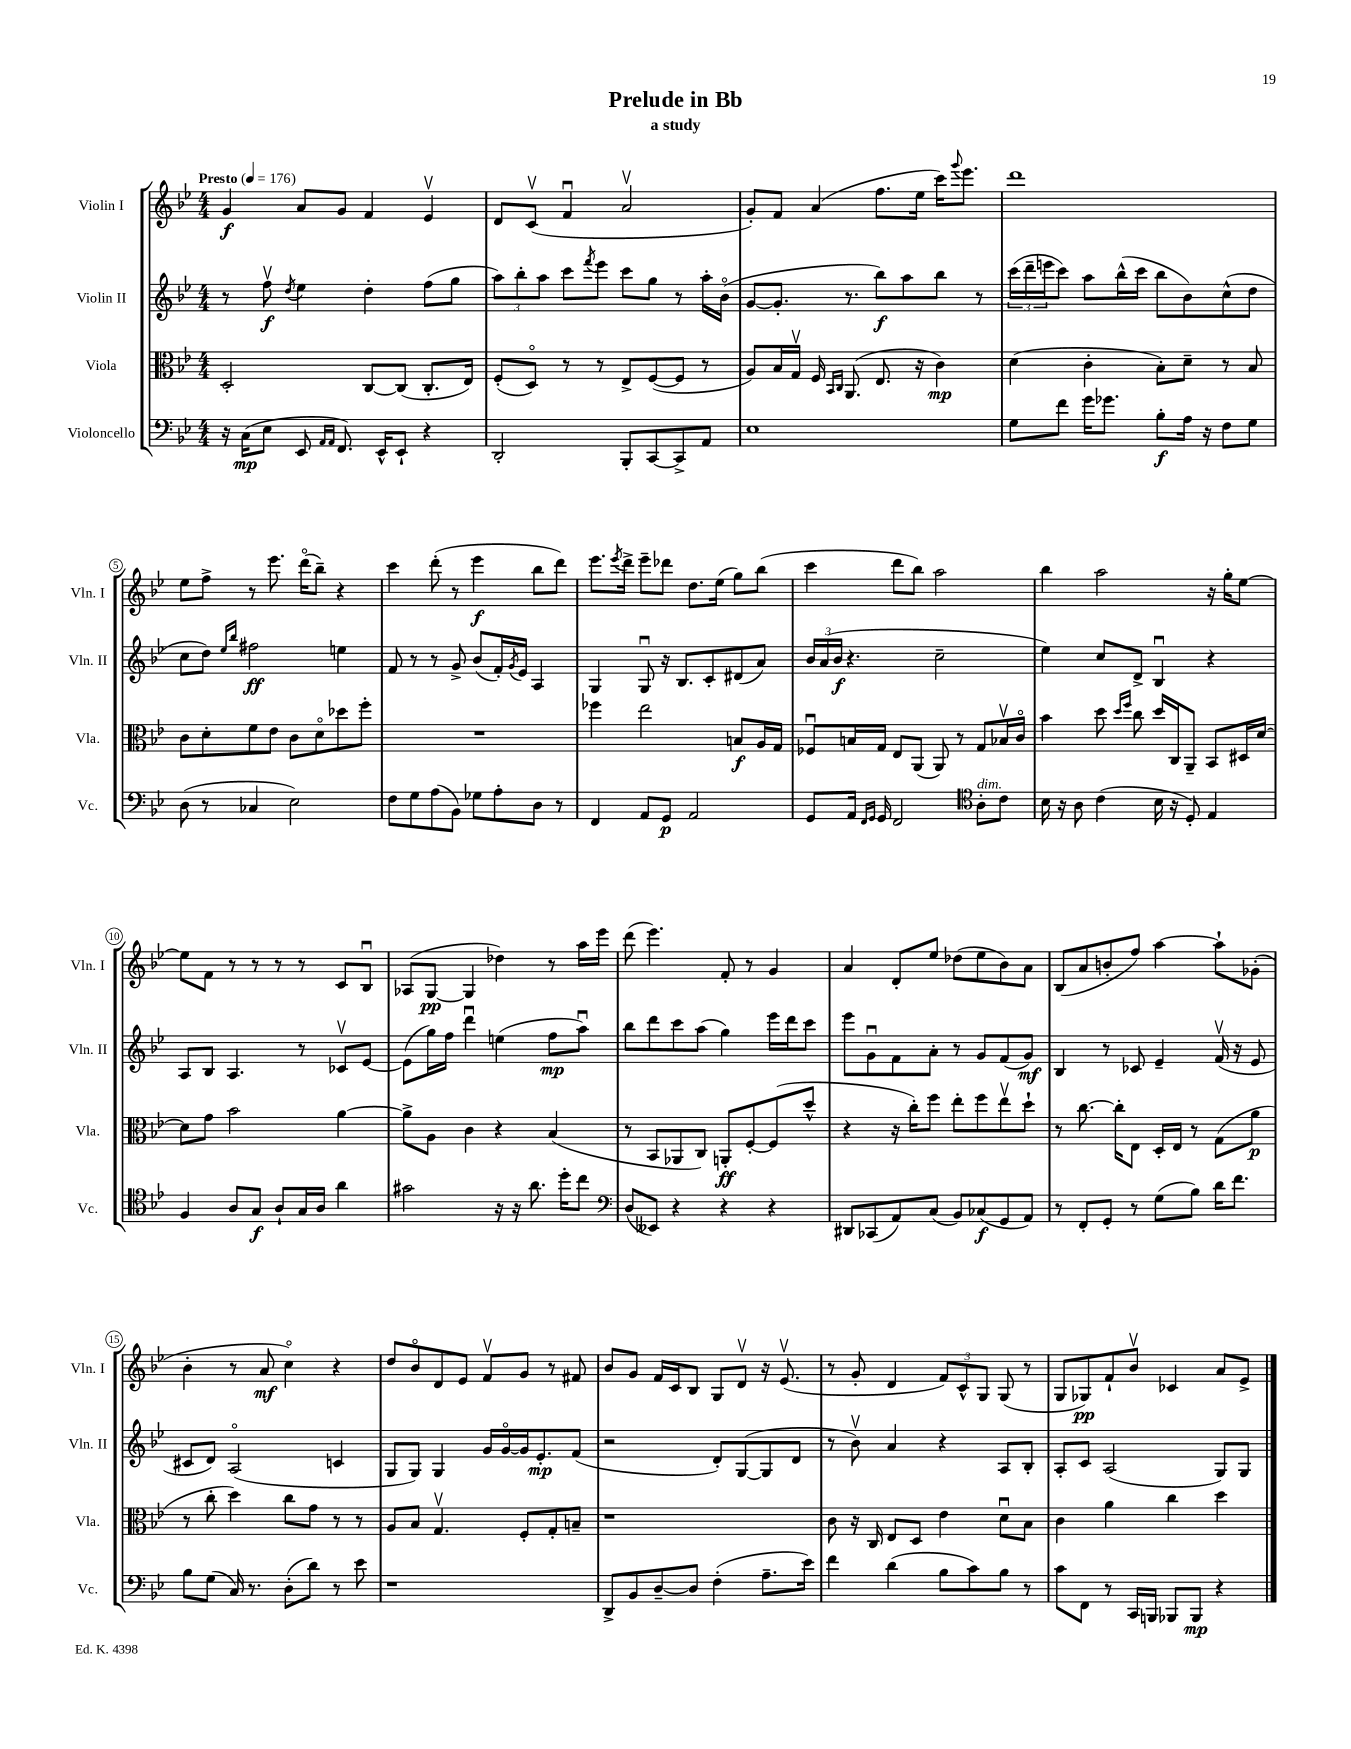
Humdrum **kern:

**kern	**kern	**kern	**kern
*staff4	*staff3	*staff2	*staff1
*clefF4	*clefC3	*clefG2	*clefG2
*k[b-e-]	*k[b-e-]	*k[b-e-]	*k[b-e-]
*M4/4	*M4/4	*M4/4	*M4/4
*MM176	*MM176	*MM176	*MM176
16r	2D'	8r	4g
(16C	.	.	.
8E-	.	8ffv	.
.	.	8qdd	.
8EE-	.	4ee-	8a
16qqAA	.	.	.
16qqAA	.	.	.
8.FF)	.	.	8g
.	[8C	4dd'	4f
16EE-^^	.	.	.
8EE-`	(8C]	.	.
4r	8.C'	(8ff	4e-v
.	.	8gg	.
.	16E-)	.	.
=	=	=	=
2DD'	(8F'	12aa)	8d
.	.	12bb-'	.
.	8Do)	.	(8cv
.	.	12aa	.
.	8r	8ccc	4fu
.	.	8qfff	.
.	8r	8eee-	.
8BBB-'	8E-^	8ccc	2av
[8CC	([8F	8gg	.
8CC^]	8F]	8r	.
8AA	8r	16aa'	.
.	.	(16b-o	.
=	=	=	=
1E-	8A)	[8g	8g')
.	16B-	8.g']	8f
.	16Gv	.	.
.	16F	.	(4a
.	16qqBB-	.	.
.	16qqC	.	.
.	(8.AA	8.r	.
.	8.E-	8bb-)	8.ff
.	.	8aa	.
.	16r	.	16ee-
.	4c)	8bb-	16ccc)
.	.	.	8qqggg
.	.	.	8.eee-
.	.	8r	.
=	=	=	=
8G	(4d	(24ccc	1ddd
.	.	24ddd~	.
.	.	24eee	.
8f	.	8ccc)	.
16g	4c'	8aa	.
8.g-	.	.	.
.	.	(16bb-^^	.
.	.	16ccc	.
8B-'	8B-')	8bb-	.
16A	8d~	8b-)	.
16r	.	.	.
8F	8r	(8cc^^	.
8G	8B-	8dd	.
=	=	=	=
(8D	8c	8cc	8ee-
8r	8d'	8dd)	8ff^
.	.	16qqee-	.
.	.	16qqbb-	.
4C-	8f	2ff#	8r
.	8e-	.	8.eee-
2E-)	8c	.	.
.	.	.	(16dddo
.	8do	.	8bb-~)
.	8dd-	4ee	4r
.	8ff'	.	.
=	=	=	=
8F	1r	8f	4ccc
8G	.	8r	.
(8A	.	8r	(8ddd'
8BB-)	.	8g^	8r
8G-	.	(8b-	4eee-
8A'	.	16f')	.
.	.	8qg	.
.	.	16e-	.
8D	.	4A	8bb-
8r	.	.	8ddd)
=	=	=	=
4FF	4ff-	4G	8.eee-
.	.	.	8qeee-
.	.	.	16ddd^
8AA	2ee-	8Gu	8eee-~
8GG	.	16r	8ddd-
.	.	8.B-	.
2AA	.	.	8.dd
.	.	8c'	.
.	.	.	(16ee-
.	8B	(8d#	8gg)
.	16A	8a)	(8bb-
.	16G	.	.
=	=	=	=
8GG	8F-u	24b-	4ccc
.	.	(24a	.
.	.	24b-	.
16AA	16B	4.r	.
16qqFF	.	.	.
16qqGG	.	.	.
16GG	16G	.	.
2FF	8E-	.	8ddd
.	(8AA	.	8bb-)
.	8AA)	2cc~	2aa
.	8r	.	.
*clefC4	*	*	*
8A'	8G	.	.
8c	16B-v	.	.
.	16co	.	.
=	=	=	=
16B-	4b-	4ee-)	4bb-
16r	.	.	.
8A	.	.	.
(4c	8dd	8cc	2aa
.	16qqdd	.	.
.	16qqff	.	.
.	8cc	8d^	.
16B-	16dd	4B-u	.
16r	16C	.	.
8D')	8AA~	.	.
4E-	8BB-	4r	16r
.	.	.	16gg'
.	16D#	.	[8ee-
.	[16d	.	.
=	=	=	=
4F	8d]	8A	8ee-]
.	8g	8B-	8f
8A	2b-	4.A	8r
8G	.	.	8r
8A`	.	.	8r
16G	.	8r	8r
16A	.	.	.
4a	[4a	8c-v	8c
.	.	[8e-	8B-u
=	=	=	=
2g#	8a^]	(8e-]	(8A-
.	8A	16gg)	[8G
.	.	16ff	.
.	4c	4dddu	4G]
16r	4r	(4ee	4dd-)
16r	.	.	.
8.a	.	.	.
.	(4B-	8ff	8r
16dd'	.	.	.
8cc	.	8aau)	16aa
.	.	.	16eee-
=	=	=	=
*clefF4	*	*	*
(8D	8r	8bb-	(8ddd
8EE--)	8BB-	8ddd	4.eee-)
4r	8AA-	8ccc	.
.	8C)	(8aa	.
4r	8AA'	4gg)	8f'
.	[8F'	.	8r
4r	(8F]	16eee-	4g
.	.	16ddd	.
.	8dd^^	8ccc	.
=	=	=	=
8DD#	4r	8eee-	4a
(8CC-	.	8gu	.
8AA)	16r	8f	8d'
.	16cc')	.	.
(8C	8ff	8a'	8ee-
8BB-)	8ee-'	8r	(8dd-
(8C-	8ff	8g	8ee-
8GG	8ee-v	(8f	8b-)
8AA)	8dd`	8g)	8a
=	=	=	=
8r	8r	4B-	(8B-
8FF'	[8.cc	.	8a
8GG'	.	8r	8b'
.	16cc']	.	.
8r	8E-	8c-	8ff)
(8G	16D'	4e-~	[4aa
.	16E-	.	.
8B-)	8r	.	.
16d	(8G	(16fv	8aa`]
8.f	.	16r	.
.	8a	8e-	(8g-'
=	=	=	=
8B-	8r	8c#	4b-'
(8G	8cc'	8d)	.
16C)	4dd)	(2Ao	8r
8.r	.	.	.
.	.	.	8a
(8D'	8cc	.	4cco)
8d)	8g	.	.
8r	8r	4c	4r
8e-	8r	.	.
=	=	=	=
1r	8A	8G	8dd
.	8B-	8G)	8b-o
.	4.Gv	4G	8d
.	.	.	8e-
.	.	16g	8fv
.	.	[16go	.
.	8F'	16g]	8g
.	.	8.e-'	.
.	8G'	.	8r
.	8B~	(8f	8f#
=	=	=	=
8DD^	1r	2r	8b-
8BB-	.	.	8g
[8D~	.	.	16f
.	.	.	16c
8D]	.	.	8B-
(4F'	.	8d')	8G
.	.	([8G	8dv
8.A~	.	8G]	16r
.	.	.	(8.e-v
.	.	8d	.
16e-)	.	.	.
=	=	=	=
4f	8c	8r	8r
.	16r	8b-v)	8g'
.	16C	.	.
(4d	8E-	4a	4d
.	8D	.	.
8B-	4e-	4r	12f)
.	.	.	12c^^
8c)	.	.	.
.	.	.	12G
8B-	8du	8A	(8G
8r	8B-	8B-'	8r
=	=	=	=
8c	4c	8A'	8G
8FF	.	8c	8G-)
8r	4a	(2A	8f`
16CC	.	.	8b-v
16BBB	.	.	.
8BBB-	4cc	.	4c-
8BBB-	.	.	.
4r	4dd	8G)	8a
.	.	8G	8e-^
==	==	==	==
*-	*-	*-	*-
